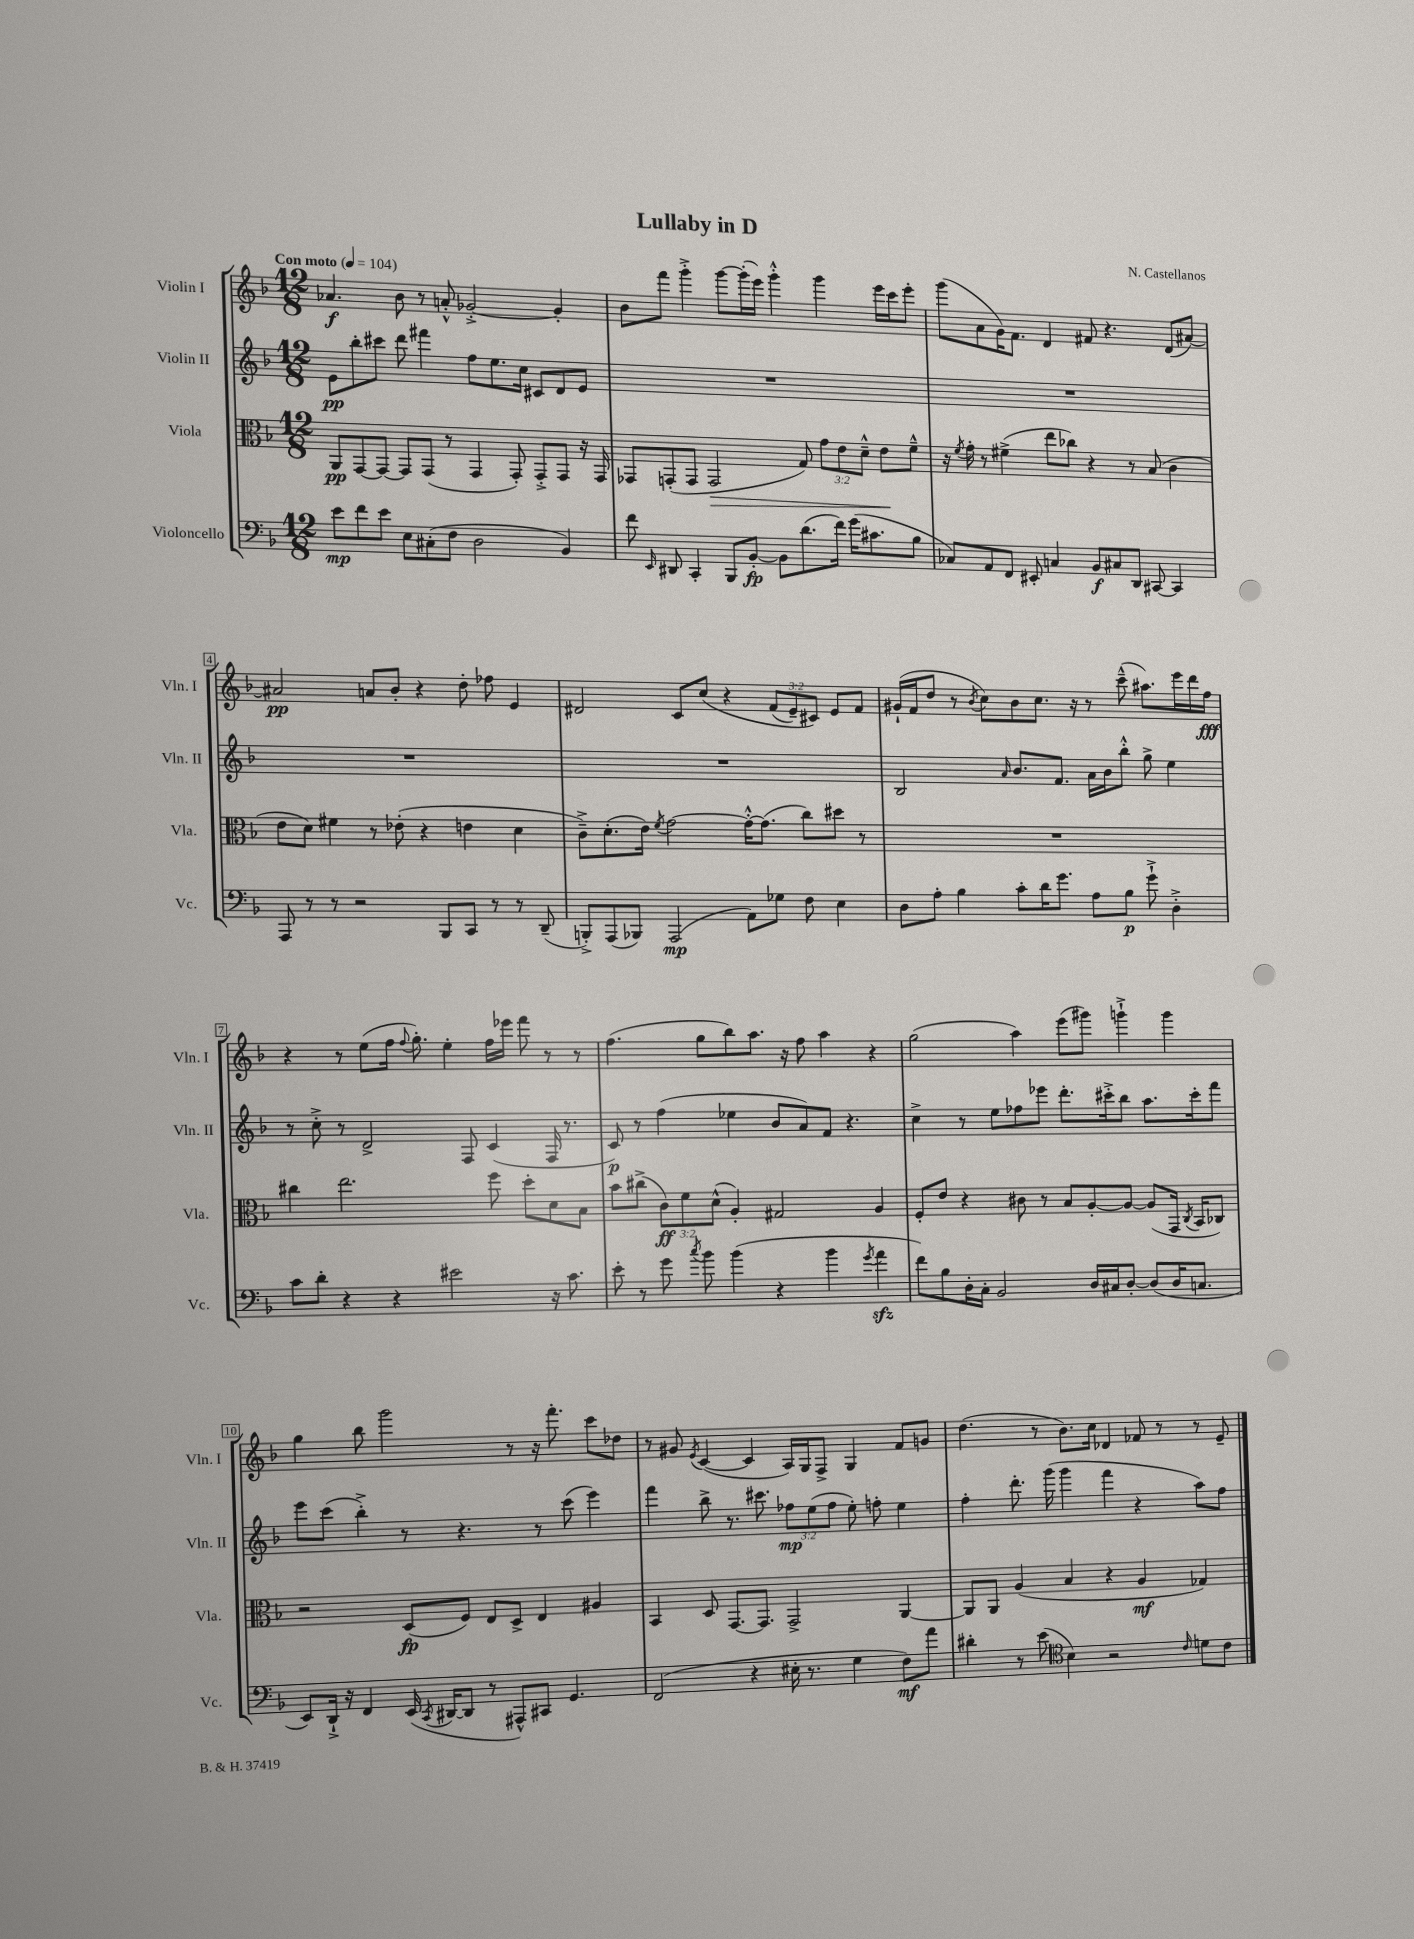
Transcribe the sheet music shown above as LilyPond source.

\header { title = "Lullaby in D" composer = "N. Castellanos" }
<<
\new StaffGroup <<
\new Staff = "s0" \with { instrumentName = "Violin I" shortInstrumentName = "Vln. I" } {
    \clef treble \key f \major \numericTimeSignature \time 12/8 \override Staff.TupletNumber.text = #tuplet-number::calc-fraction-text \tempo "Con moto" 4 = 104
    \autoBeamOff aes'4.\f bes'8 r8 a'8-.-^ ges'2~-.-> ges'4-. |
    bes'8[ f'''8] g'''4-.-> g'''8[~ g'''16-.( e'''16]) g'''4-.-^ g'''4 e'''16[ c'''16 e'''8]-. |
    g'''8[( a'8 g'16) f'8.] d'4 fis'8 r4. d'8[( ais'8]~) |
    ais'2\pp a'8[ bes'8]-. r4 d''8-. fes''8 e'4 |
    dis'2 c'8[ c''8]\( r4 \tuplet 3/2 { f'8[( e'8--) cis'8]\) } e'8[ f'8] |
    gis'16[-!( f'16 d''8] r8 \acciaccatura { bes'8 } c''8[) bes'8 c''8.] r16 r8 c'''8---^( ais''8.[) e'''16 d'''16 f''16]\fff |
    r4 r8 e''8[( f''16] \appoggiatura { f''8 } g''8.-.) e''4-. f''16[ ees'''16] f'''8 r8 r8 |
    f''4.( g''8[ bes''8) a''8.] r16 f''8 a''4 r4 |
    g''2( a''4) e'''8[( gis'''8]) g'''4-!-> g'''4 |
    g''4 bes''8 g'''2 r8 r16 f'''8.-. c'''8[ des''8] |
    r8 gis'8 \acciaccatura { e'8 } c'4~( c'4 a16[) g16 f8]-> g4 f'8[ g'8] |
    d''4.( r8 bes'8.[) c''16] des'4 fes'8 r8 r8 e'8-- \bar "|." |
}
\new Staff = "s1" \with { instrumentName = "Violin II" shortInstrumentName = "Vln. II" } {
    \clef treble \key f \major \numericTimeSignature \time 12/8 \override Staff.TupletNumber.text = #tuplet-number::calc-fraction-text
    \autoBeamOff e'8[\pp bes''8-. cis'''8] d'''8 fis'''4 f''8[ e''8. c''16] cis'8[ d'8 e'8] |
    R1. |
    R1. |
    R1. |
    R1. |
    bes2 \grace { a'16 } bes'8.[ f'8.] a'16[ bes'16 bes''8]-.-^ g''8-> e''4 |
    r8 c''8-.-> r8 d'2-> f8 c'4( f16 r8. |
    c'8\p) r8 f''4( ees''4 bes'8[ a'8) f'8] r4. |
    c''4-> r8 e''8[ fes''8 ees'''8] d'''8.[-. cis'''16-.-> bes''8] a''8.[ cis'''16-. f'''8] |
    e'''8[ c'''8]( bes''4-.->) r8 r4. r8 c'''8( e'''4) |
    f'''4 bes''8-> r8. cis'''8. \tuplet 3/2 { fes''8[\mp e''8( fes''8] } e''8-.) f''8-. e''4 |
    f''4-. d'''8.-. g'''16( g'''4 f'''4 r4 a''8[) f''8] \bar "|." |
}
\new Staff = "s2" \with { instrumentName = "Viola" shortInstrumentName = "Vla." } {
    \clef alto \key f \major \numericTimeSignature \time 12/8 \override Staff.TupletNumber.text = #tuplet-number::calc-fraction-text
    \autoBeamOff a,8[\pp g,8~ g,8]~ g,8[ g,8]( r8 g,4 g,8-.) g,8[-.-> g,8] r16 g,16 |
    ges,8[ g,8-.( g,8] g,2\> g8) \tuplet 3/2 { g'8[ e'8 d'8]---^ } e'8[\! f'8]---^ |
    r16 \acciaccatura { f'8 } g'16-. r8 fis'4->( e''8[ ces''8]) r4 r8 bes8( c'4 |
    e'8[ d'8]) fis'4 r8 ees'8-.( r4 e'4 d'4 |
    c'8[--->) d'8.-.( e'16]) \acciaccatura { f'8 } g'2~ g'16[~-.-^ g'8.]( c''8[) dis''8] r8 |
    R1. |
    cis''4 e''2. f''8 d''8[-. d'8 bes8] |
    bes'8[ cis''8]->( \tuplet 3/2 { c'8[\ff) f'8 d'8]-^( } a4-.) gis2 a4 |
    f8[-. e'8] r4 cis'8 r8 bes8[ a8~-. a8]~ a8[( g,16] \acciaccatura { c8 } bes,16[ ces8]) |
    r2 d8[\fp( f8]) e8[ d8]-> e4 ais4 |
    bes,4 d8 g,8.[~ g,8.] g,2-> a,4~ |
    a,8[ a,8] a4( bes4 r4 a4\mf ges4) \bar "|." |
}
\new Staff = "s3" \with { instrumentName = "Violoncello" shortInstrumentName = "Vc." } {
    \clef bass \key f \major \numericTimeSignature \time 12/8
    \autoBeamOff e'8[\mp f'8 e'8] e8[ cis8-.( f8] d2 bes,4) |
    f'8 \grace { e,16 } dis,8 c,4-. bes,,8[ bes,8]~-.\fp bes,8[ d'8.( f'16]) g'16[( cis'8. bes8] |
    ces8[) a,8 f,8] eis,8-. c4 bes,8[\f cis8 d,8] cis,8~ cis,4 |
    a,,8 r8 r8 r2 bes,,8[ c,8] r8 r8 d,8--( |
    b,,8[-.->) a,,8( bes,,8]) a,,2\mp( a,8[) ges8] f8 e4 |
    d8[ a8]-. bes4 c'8[-. d'16 g'8.] a8[ bes8]\p g'8-!-> d4-.-> |
    c'8[ d'8]-. r4 r4 eis'2 r16 c'8. |
    e'8-. r8 g'8 \acciaccatura { c''8 } bes'8 bes'4( r4 bes'4 \acciaccatura { g'8 } a'4\sfz |
    f'8[) bes8 d16-. c16]-. bes,2 d16[ cis16 d8]~-. d8[( d16 c8.] |
    e,8[) d,16]-!-> r16 f,4 e,16( \acciaccatura { c,8 } dis,16[~ dis,8] r8 ais,,8[-^) cis,8] g,4. |
    f,2( r4 eis16-. r8. g4 f8[\mf) a'8] |
    dis'4-. r8 e'8( \clef tenor bes4) r2 \grace { c'16 } d'8[ c'8] \bar "|." |
}
>>
>>
\layout { \context { \Score \override BarNumber.stencil = #(make-stencil-boxer 0.1 0.3 ly:text-interface::print) } }
